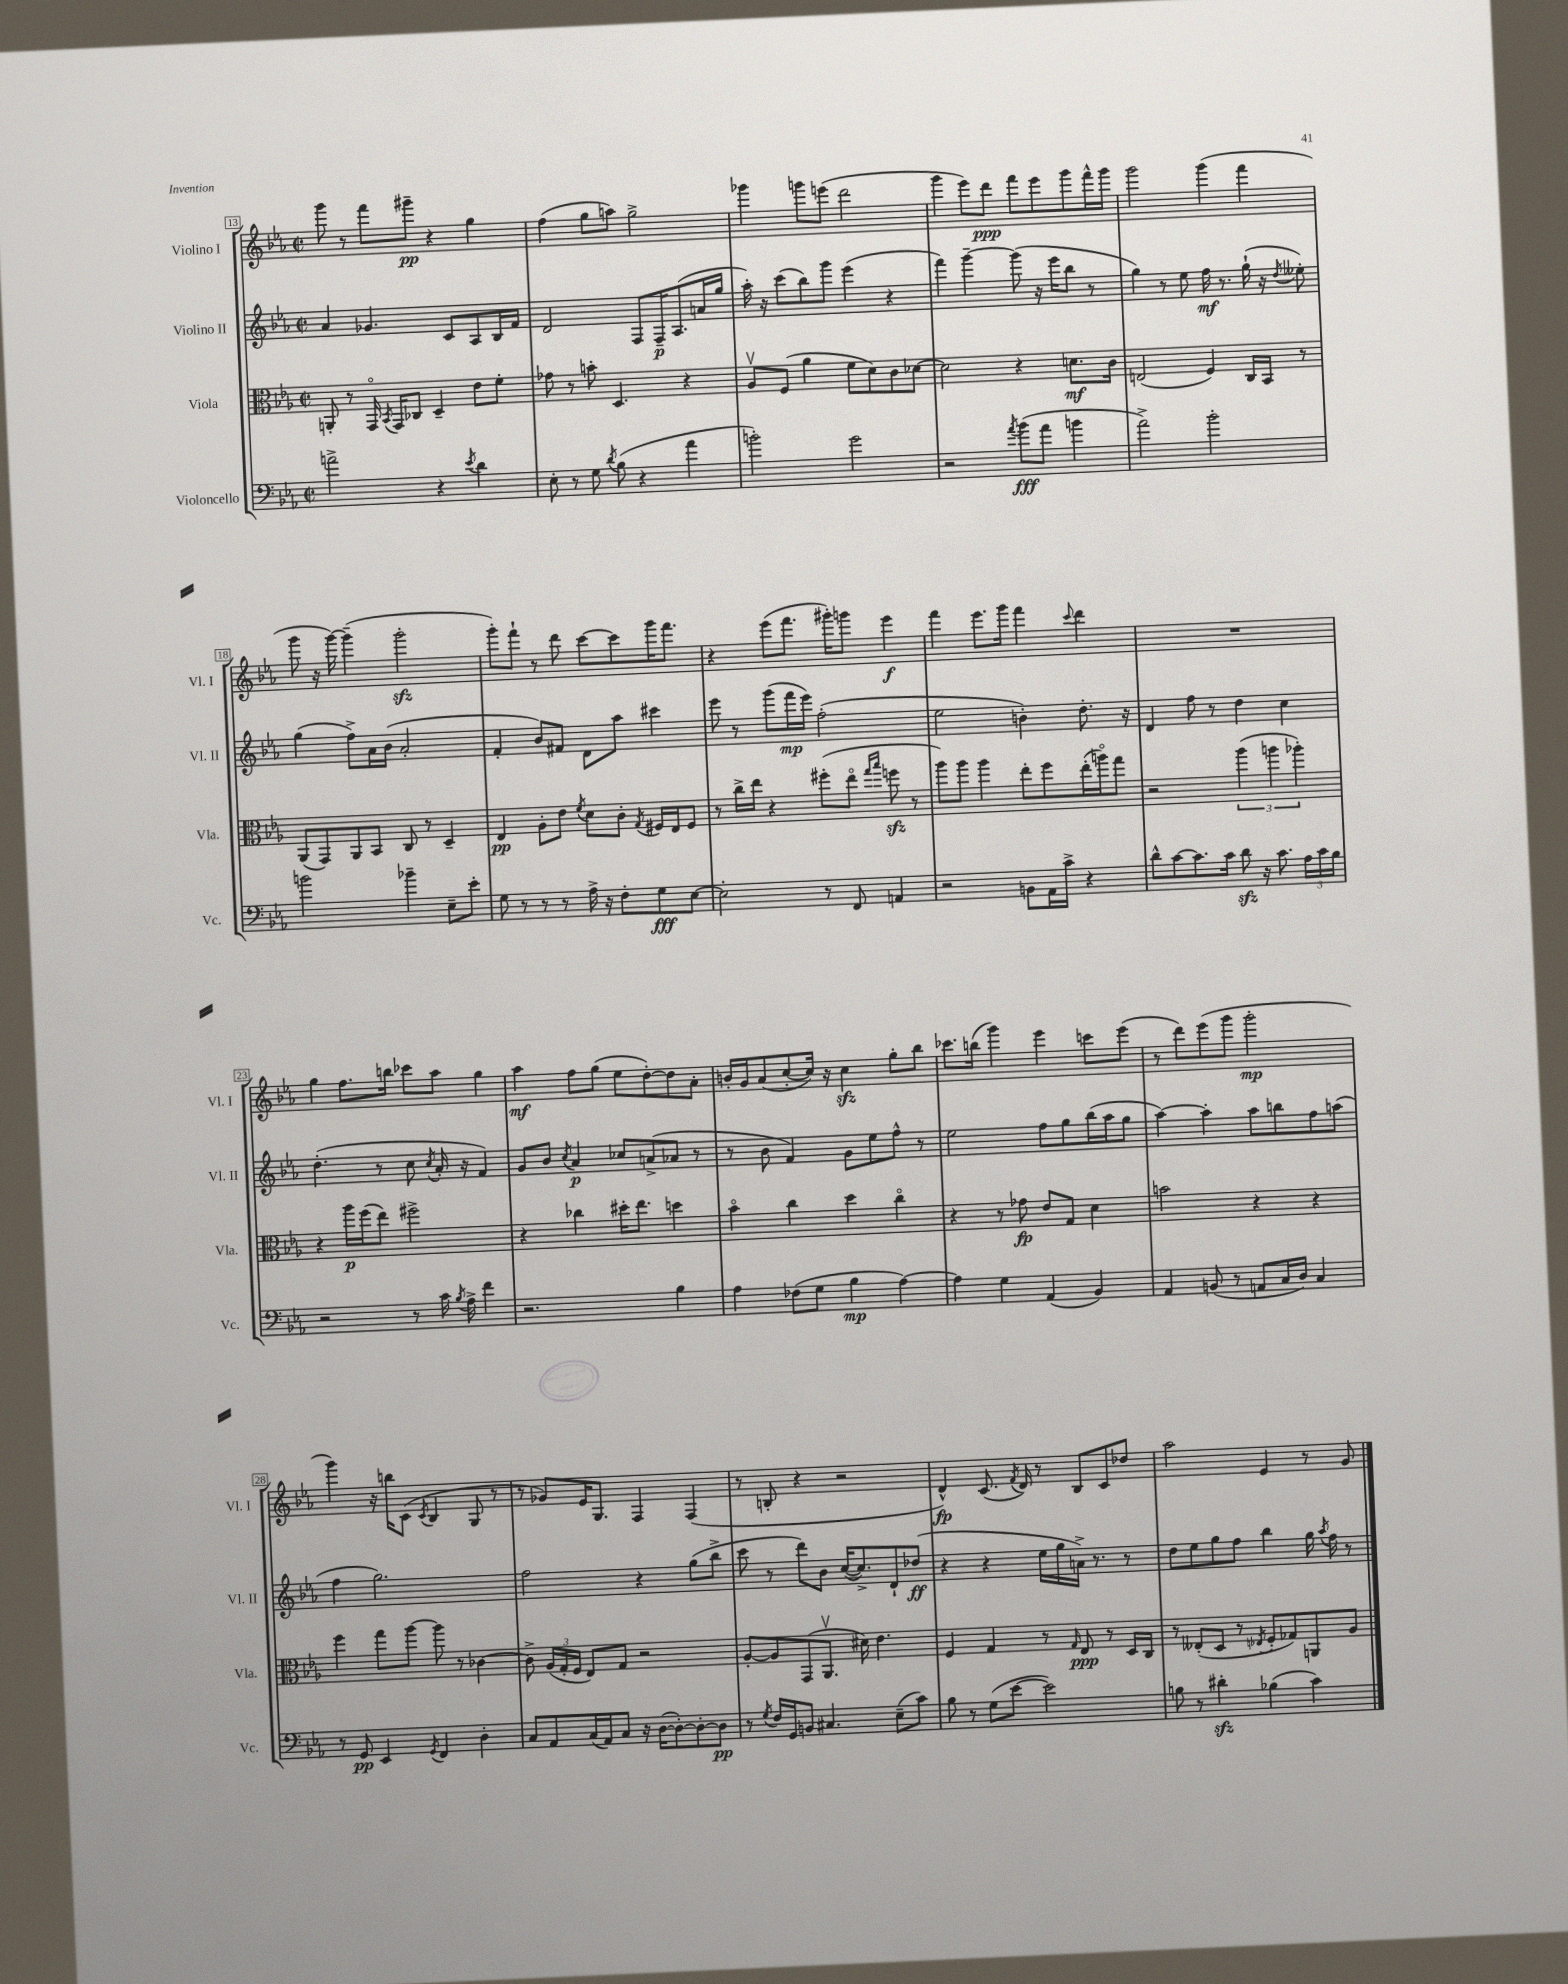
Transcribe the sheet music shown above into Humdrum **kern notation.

**kern	**dynam	**kern	**dynam	**kern	**dynam	**kern	**dynam
*part4	*part4	*part3	*part3	*part2	*part2	*part1	*part1
*staff4	*staff4	*staff3	*staff3	*staff2	*staff2	*staff1	*staff1
*I"Violoncello	*	*I"Viola	*	*I"Violino II	*	*I"Violino I	*
*I'Vc.	*	*I'Vla.	*	*I'Vl. II	*	*I'Vl. I	*
*clefF4	*	*clefC3	*	*clefG2	*	*clefG2	*
*k[b-e-a-]	*	*k[b-e-a-]	*	*k[b-e-a-]	*	*k[b-e-a-]	*
*M2/2	*	*M2/2	*	*M2/2	*	*M2/2	*
*met(c|)	*	*met(c|)	*	*met(c|)	*	*met(c|)	*
=13	=13	=13	=13	=13	=13	=13	=13
2an^\	.	8AAn'/	.	4a-/	.	8ggg\	.
.	.	8r	.	.	.	8r	.
.	.	16GG/	.	4.g-X/	.	8fff\L	.
.	.	8qBB-/	.	.	.	.	.
.	.	16GG/KL	.	.	.	.	.
.	.	8C-X/J	.	.	.	8ggg#X~\J	pp
4r	.	4D~/	.	.	.	4r	.
.	.	.	.	8c/L	.	.	.
8qe-/	.	.	.	.	.	.	.
4d\	.	8e-\L	.	8A-/	.	4gg\	.
.	.	8f'\J	.	16B-/L	.	.	.
.	.	.	.	16f/JJ	.	.	.
=14	=14	=14	=14	=14	=14	=14	=14
8E-'\	.	8g-X\	.	2d/	.	(4ff\	.
8r	.	8r	.	.	.	.	.
8G\	.	8bn'\	.	.	.	8gg\L	.
8qd/	.	.	.	.	.	.	.
(8B-\	.	4.D/	.	.	.	8aan\J)	.
4r	.	.	.	8F/L	.	2gg^\	.
.	.	.	.	16F~/K	p	.	.
.	.	.	.	(8.A-/	.	.	.
4a-\	.	4r	.	.	.	.	.
.	.	.	.	16an/L	.	.	.
.	.	.	.	16gg/JJ	.	.	.
=15	=15	=15	=15	=15	=15	=15	=15
2bn'\)	.	8A-v/L	.	16aa-'\)	.	4ggg-X\	.
.	.	.	.	16r	.	.	.
.	.	(8F/J	.	(8ccc\L	.	.	.
.	.	4a-\	.	8bb-\)	.	8gggn\L	.
.	.	.	.	8ggg\J	.	(8eeen\J	.
2g\	.	8f\L	.	(4eee-\	.	2ddd\	.
.	.	8d\)	.	.	.	.	.
.	.	8c\	.	4r	.	.	.
.	.	[8d-X\J	.	.	.	.	.
=16	=16	=16	=16	=16	=16	=16	=16
2r	.	2d-\]	.	4fff\)	.	4ggg\	.
.	.	.	.	[4ggg~\	.	8eee-\L)	.
.	.	.	.	.	.	8ddd\J	ppp
8qa-/	.	.	.	.	.	.	.
(8b-\L	fff	4r	.	(8ggg\]	.	8fff\L	.
8a-\J	.	.	.	16r	.	8eee-\	.
.	.	.	.	16eee-\KL	.	.	.
4bn\	.	8.dn\L	mf	8bb-\J	.	8ggg\	.
.	.	.	.	8r	.	16fff^^\L	.
.	.	16c\Jk	.	.	.	16ggg\JJ	.
=17	=17	=17	=17	=17	=17	=17	=17
2a-^\)	.	(2En/	.	4gg\)	.	2ggg\	.
.	.	.	.	8r	.	.	.
.	.	.	.	8ee-\	.	.	.
2b-'\	.	4F/)	.	16ff\	mf	(4ggg\	.
.	.	.	.	8.r	.	.	.
.	.	16C/LL	.	(16gg`\	.	4fff\	.
.	.	16BB-/JJ	.	16r	.	.	.
.	.	.	.	8qdd/	.	.	.
.	.	8r	.	8ee--X'\)	.	.	.
!!LO:LB:g=z
=18	=18	=18	=18	=18	=18	=18	=18
2bn\	.	(8AA-/L	.	(4gg\	.	8ggg\	.
.	.	8GG/)	.	.	.	16r	.
.	.	.	.	.	.	[16ggg\)	.
.	.	8AA-/	.	8ff^\L)	.	(4ggg~\]	.
.	.	8BB-/J	.	16a-\L	.	.	.
.	.	.	.	(16b-\JJ	.	.	.
4b-X~\	.	8C/	.	2a-'/	.	2gggzz'\	.
.	.	8r	.	.	.	.	.
8E-~\L	.	4D~/	.	.	.	.	.
8e-'\J	.	.	.	.	.	.	.
=19	=19	=19	=19	=19	=19	=19	=19
8G\	.	4E-/	pp	4f'/	.	8ggg'\L)	.
8r	.	.	.	.	.	8fff`\J	.
8r	.	8A-'\L	.	8b-/L)	.	8r	.
8r	.	8e-\J	.	8f#X/J	.	8ddd\	.
.	.	8qf/	.	.	.	.	.
16A-^\	.	8d\L	.	8d\L	.	[8ccc\L	.
16r	.	.	.	.	.	.	.
8F'\L	.	8c'\J	.	8aa-\J	.	8ccc\]	.
.	.	8qG/	.	.	.	.	.
8G\	fff	16F#X/LL	.	4ccc#X\	.	16ggg\K	.
.	.	16E-/J	.	.	.	8.fff\J	.
[8E-\J	.	8F#/J	.	.	.	.	.
=20	=20	=20	=20	=20	=20	=20	=20
2E-'\]	.	8r	.	8eee-\	.	4r	.
.	.	16cc^\LL	.	8r	.	.	.
.	.	16ee-\JJ	.	.	.	.	.
.	.	4r	.	(8ggg\L	.	(8eee-\L	.
.	.	.	.	16fff\L	mp	8.fff\J	.
.	.	.	.	16eee-\JJ)	.	.	.
8r	.	(8ff#X'\L	.	(2ff'\	.	.	.
.	.	.	.	.	.	16ggg#X'\KL)	.
8FF/	.	8ee-\J	.	.	.	8gggn\J	.
.	.	16qqgg/LL	.	.	.	.	.
.	.	16qqbb-/JJ	.	.	.	.	.
4AAn/	.	8ffnzz\	.	.	.	4eee-\	f
.	.	8r	.	.	.	.	.
=21	=21	=21	=21	=21	=21	=21	=21
2r	.	8aa-\L)	.	2ee-\	.	4fff\	.
.	.	8aa-\J	.	.	.	.	.
.	.	4aa-\	.	.	.	8.eee-\L	.
.	.	.	.	.	.	16ggg\Jk	.
8BBn\L	.	8ee-'\L	.	4bn'\)	.	4fff\	.
16AA-\L	.	8ff\	.	.	.	.	.
16c^\JJ	.	.	.	.	.	.	.
.	.	.	.	.	.	8qqccc/	.
4r	.	(16ee-'\L	.	8.dd'\	.	4ddd\	.
.	.	16aan\J)	.	.	.	.	.
.	.	8gg\J	.	.	.	.	.
.	.	.	.	16r	.	.	.
=22	=22	=22	=22	=22	=22	=22	=22
8d^^\L	.	2r	.	4d/	.	1r	.
[8c\	.	.	.	.	.	.	.
8.c\]	.	.	.	8ff\	.	.	.
.	.	.	.	8r	.	.	.
16c\Jk	.	.	.	.	.	.	.
8dzz\	.	(6aa-\	.	4dd\	.	.	.
16r	.	.	.	.	.	.	.
.	.	6aan\	.	.	.	.	.
8.c\	.	.	.	.	.	.	.
.	.	.	.	4cc\	.	.	.
.	.	6aa-X'\)	.	.	.	.	.
24A-\LL	.	.	.	.	.	.	.
24c\	.	.	.	.	.	.	.
24B-\JJ	.	.	.	.	.	.	.
!!LO:LB:g=z
=23	=23	=23	=23	=23	=23	=23	=23
2r	.	4r	.	(4.dd'\	.	4gg\	.
.	.	16aa-\LL	p	.	.	8.ff\L	.
.	.	(16ff\J	.	.	.	.	.
.	.	8ee-\J)	.	8r	.	.	.
.	.	.	.	.	.	16bbn\Jk	.
8r	.	2ff#X^\	.	8cc\	.	8ccc-X\L	.
.	.	.	.	8qcc/	.	.	.
16c\	.	.	.	16a-'/	.	8aa-\J	.
8qB-/	.	.	.	.	.	.	.
16A-^\	.	.	.	16r	.	.	.
4f\	.	.	.	4f/)	.	4gg\	.
=24	=24	=24	=24	=24	=24	=24	=24
2.r	.	4r	.	8g/L	.	4aa-\	mf
.	.	.	.	8b-/J	.	.	.
.	.	.	.	8qcc/	.	.	.
.	.	4cc-X\	.	4a-/	p	8ff\L	.
.	.	.	.	.	.	(8gg\J	.
.	.	16dd#X'\KL	.	8cc-X/L	.	8ee-\L	.
.	.	8.ee-\J	.	.	.	.	.
.	.	.	.	(8an^/	.	[8dd'\)	.
4B-\	.	4ddn\	.	8a-X/J	.	8dd\]	.
.	.	.	.	8r	.	8a-'\J	.
=25	=25	=25	=25	=25	=25	=25	=25
4A-\	.	4b-\	.	8r	.	16bn'/LL	.
.	.	.	.	.	.	16g/J	.
.	.	.	.	8b-\	.	(8a-/	.
(8F-X\L	.	4cc\	.	4f/)	.	[8cc'/	.
8G\J	.	.	.	.	.	16cc/Jk])	.
.	.	.	.	.	.	16r	.
4B-\	mp	4dd\	.	8g\L	.	4cczz\	.
.	.	.	.	8ee-\	.	.	.
[4A-\)	.	4cc\	.	8ff^^\J	.	8gg'\L	.
.	.	.	.	8r	.	8bb-\J	.
=26	=26	=26	=26	=26	=26	=26	=26
4A-\]	.	4r	.	2ee-\	.	8.ccc-X\L	.
.	.	.	.	.	.	(16bbn\Jk	.
4G\	.	8r	.	.	.	4ggg\)	.
.	.	8g-X\	fp	.	.	.	.
(4AA-/	.	8e-/L	.	8ff\L	.	4eee-\	.
.	.	8G/J	.	8gg\	.	.	.
4BB-/)	.	4d\	.	(16bb-\L	.	8cccn\L	.
.	.	.	.	16aa-\J	.	.	.
.	.	.	.	8gg\J	.	(8eee-\J	.
=27	=27	=27	=27	=27	=27	=27	=27
4AA-/	.	2bn\	.	[4aa-\)	.	8r	.
.	.	.	.	.	.	8ddd\L)	.
(8BBn/	.	.	.	4aa-'\]	.	(8eee-\	.
8r	.	.	.	.	.	8ggg\J	.
8AAn/L	.	4r	.	8aa-\L	.	2ggg'\	mp
16C/L	.	.	.	8bbn\	.	.	.
16D/JJ)	.	.	.	.	.	.	.
4C/	.	4r	.	8ff\	.	.	.
.	.	.	.	(8aan\J	.	.	.
!!LO:LB:g=z
=28	=28	=28	=28	=28	=28	=28	=28
8r	.	4ff\	.	4ff\	.	4ggg\)	.
8GG/	pp	.	.	.	.	.	.
4EE-/	.	8gg\L	.	2.gg\)	.	16r	.
.	.	.	.	.	.	16bbn\KL	.
.	.	[8aa-\J	.	.	.	(8c\J	.
8qGG/	.	.	.	.	.	8qc/	.
4FF/	.	8aa-\]	.	.	.	4B-/	.
.	.	8r	.	.	.	.	.
4D'\	.	[4c-X\	.	.	.	8G/	.
.	.	.	.	.	.	8r	.
=29	=29	=29	=29	=29	=29	=29	=29
8C/L	.	8c-^\]	.	2ff\	.	8r	.
8AA-/	.	(24A-/LL	.	.	.	8g-X/L)	.
.	.	24G'/	.	.	.	.	.
.	.	24F/JJ	.	.	.	.	.
(16C/L	.	8E-/L)	.	.	.	16e-/K	.
16AA-/J)	.	.	.	.	.	8.G/J	.
8C/J	.	8G/J	.	.	.	.	.
16r	.	2r	.	4r	.	4F/	.
([16D\KL	.	.	.	.	.	.	.
8D'\_)	.	.	.	.	.	.	.
8D'\_	.	.	.	(8gg\L	.	(4F/	.
8D\J]	pp	.	.	8bb-^\J	.	.	.
=30	=30	=30	=30	=30	=30	=30	=30
8r	.	[8A-'/L	.	8ccc\	.	8r	.
8qG/	.	.	.	.	.	.	.
16F/LL	.	8A-/]	.	8r	.	8Bn'/	.
16GG/J	.	.	.	.	.	.	.
8BBn/J	.	(8GG/	.	8ddd\L)	.	4r	.
4.C#X/	.	8.AA-v/J	.	8b-\J	.	.	.
.	.	.	.	([16cc/KL	.	2r	.
.	.	16d#X\)	.	8.cc^/])	.	.	.
.	.	4.e-\	.	.	.	.	.
(8E-~\L	.	.	.	8d`/	.	.	.
8c\J)	.	.	.	(8dd-X/J	ff	.	.
=31	=31	=31	=31	=31	=31	=31	=31
8B-\	.	4F/	.	4r	.	4d^^/)	fp
8r	.	.	.	.	.	.	.
(8G\L	.	4G/	.	4r	.	(8.c/	.
[8e-\J	.	.	.	.	.	.	.
.	.	.	.	.	.	8qf/	.
.	.	.	.	.	.	16d/)	.
2e-\])	.	8r	.	16ee-\LL	.	8r	.
.	.	.	.	16gg\	.	.	.
.	.	16qqG/	.	.	.	.	.
.	.	8E-/	ppp	16an^\JJ)	.	8B-/L	.
.	.	.	.	8.r	.	.	.
.	.	8r	.	.	.	8c/	.
.	.	16D/LL	.	8r	.	8dd-X/J	.
.	.	16C/JJ	.	.	.	.	.
=32	=32	=32	=32	=32	=32	=32	=32
8Bn\	.	8r	.	8dd\L	.	2aa-\	.
8r	.	(8E--X'/L	.	8ee-\	.	.	.
4d#Xzz'\	.	8D/J	.	8gg\	.	.	.
.	.	8r	.	8ff\J	.	.	.
.	.	8qE-X/	.	.	.	.	.
(4B-X\	.	8F'/L	.	4bb-\	.	4e-/	.
.	.	8G-X/)	.	.	.	.	.
4c\)	.	8AAn/	.	16gg\	.	8r	.
.	.	.	.	8qaa-/	.	.	.
.	.	.	.	16ff\	.	.	.
.	.	8A-/J	.	8r	.	8g/	.
==	==	==	==	==	==	==	==
*-	*-	*-	*-	*-	*-	*-	*-
